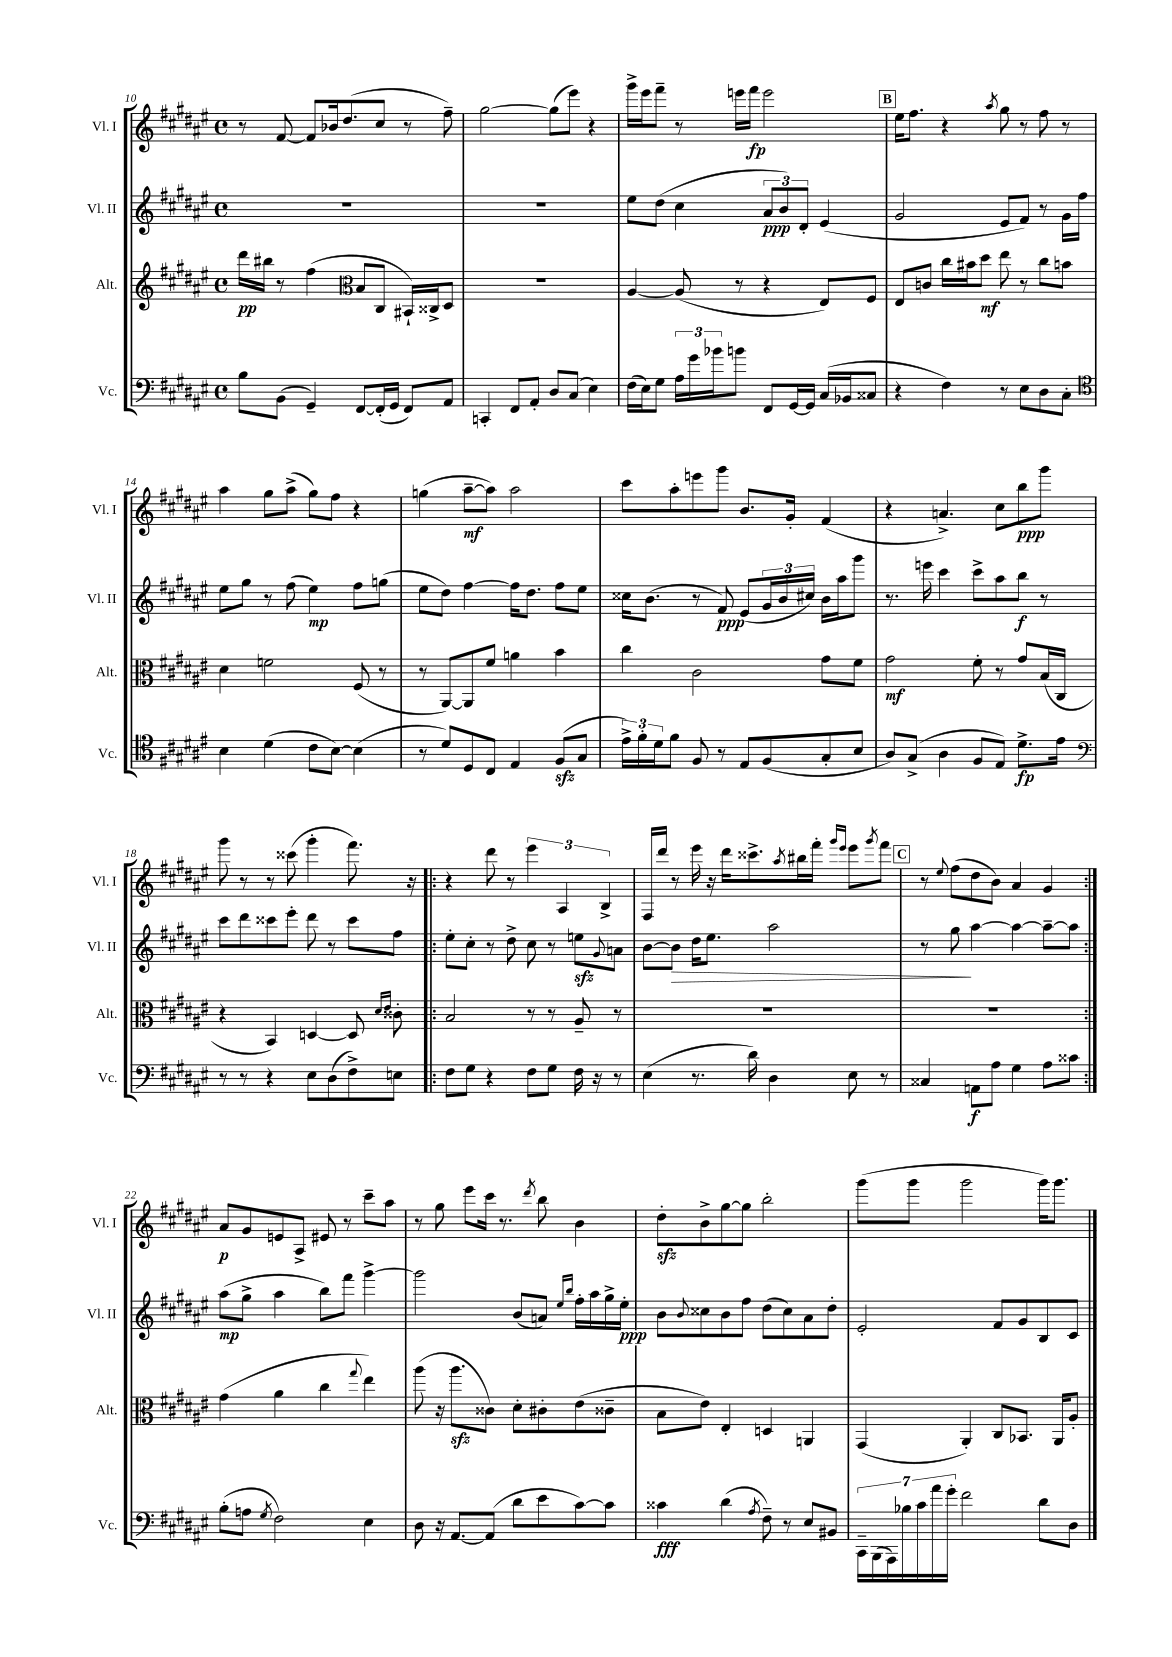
<<
\new StaffGroup <<
\new Staff = "s0" \with { instrumentName = "Vl. I" shortInstrumentName = "Vl. I" } {
    \clef treble \key fis \major \defaultTimeSignature \time 4/4
    r8 fis'8~ fis'8 bes'16 dis''8.( cis''8 r8 fis''8--) |
    gis''2~ gis''8( eis'''8) r4 |
    gis'''16-> eis'''16 fis'''8-- r8 e'''16 fis'''16\fp e'''2 |
    \mark \markup { \box "B" } eis''16 fis''8. r4 \acciaccatura { ais''8 } gis''8 r8 fis''8 r8 |
    ais''4 gis''8 ais''8->( gis''8) fis''8 r4 |
    g''4( ais''8~--\mf ais''8) ais''2 |
    cis'''8 ais''8-. e'''8 gis'''8 b'8. gis'16-. fis'4( |
    r4 a'4.->) cis''8 b''8\ppp gis'''8 |
    gis'''8 r8 r8 cisis'''8( gis'''4-. fis'''8.) r16 |
    \repeat volta 2 { r4 dis'''8 r8 \tuplet 3/2 { eis'''4 ais4 b4-> } |
    fis16 dis'''16 r8 eis'''16 r16 dis'''16 cisis'''8.-> \acciaccatura { ais''8 } bis''16 fis'''16-. \grace { gis'''16 eis'''16 } eis'''8 \acciaccatura { gis'''8 } fis'''8 |
    \mark \markup { \box "C" } r8 \appoggiatura { eis''8 } fis''8( dis''8 b'8) ais'4 gis'4 | }
    ais'8\p gis'8 e'8 ais8-> eis'8 r8 cis'''8-- ais''8 |
    r8 gis''8 eis'''8 cis'''16 r8. \acciaccatura { dis'''8 } b''8 b'4 |
    dis''8-.\sfz b'8-> gis''8~ gis''8 b''2-. |
    gis'''8( gis'''8 gis'''2 gis'''16) gis'''8. \bar "|." |
}
\new Staff = "s1" \with { instrumentName = "Vl. II" shortInstrumentName = "Vl. II" } {
    \clef treble \key fis \major \defaultTimeSignature \time 4/4
    R1 |
    R1 |
    eis''8 dis''8( cis''4 \tuplet 3/2 { ais'8\ppp b'8) dis'8-. } eis'4( |
    \mark \markup { \box "B" } gis'2 eis'8 fis'8) r8 gis'16 fis''16 |
    eis''8 gis''8 r8 fis''8( eis''4\mp) fis''8 g''8( |
    eis''8 dis''8) fis''4~ fis''16 dis''8. fis''8 eis''8 |
    cisis''16 b'8.( r8 fis'8\ppp) eis'8( \tuplet 3/2 { gis'16 b'16 cis''16) } b'16 ais''16 gis'''8 |
    r8. e'''16 cis'''4 cis'''8-> ais''8 b''8\f r8 |
    cis'''8 dis'''8 cisis'''8 eis'''8-. dis'''8 r8 cisis'''8 fis''8 |
    \repeat volta 2 { eis''8-. cis''8-. r8 dis''8-> cis''8 r8 e''8\sfz \appoggiatura { gis'8 } a'8 |
    b'8~ b'8\> dis''16 eis''8. ais''2 |
    \mark \markup { \box "C" } r8 gis''8\! ais''4~ ais''4~ ais''8~-- ais''8 | }
    ais''8\mp( gis''8-> ais''4 b''8) fis'''8 gis'''4~-> |
    gis'''2 b'8( a'8) \grace { eis''16 b''16 } fis''16-. ais''16 gis''16-> eis''16-.\ppp |
    b'8 \appoggiatura { b'8 } cisis''8 b'8 fis''8 dis''8( cisis''8) ais'8 dis''8-. |
    eis'2-. fis'8 gis'8 b8 cis'8 \bar "|." |
}
\new Staff = "s2" \with { instrumentName = "Alt." shortInstrumentName = "Alt." } {
    \clef treble \key fis \major \defaultTimeSignature \time 4/4
    dis'''16\pp bis''16 r8 fis''4( \clef alto b8 cis8 bis,16-!) cisis16-> dis8 |
    R1 |
    ais4~ ais8( r8 r4 eis8) fis8 |
    \mark \markup { \box "B" } eis8 c'8 cis''16 bis'16 dis''8\mf eis''8 r8 cis''8 b'8 |
    dis'4 f'2 fis8( r8 |
    r8 ais,8~) ais,8 fis'8 a'4 b'4 |
    cis''4 cis'2 gis'8 fis'8 |
    gis'2\mf fis'8-. r8 gis'8 b16( cis16 |
    r4 b,4) d4~ d8 \grace { dis'16 eis'16 } cisis'8-. |
    \repeat volta 2 { b2 r8 r8 ais8-- r8 |
    R1 |
    \mark \markup { \box "C" } R1 | }
    gis'4( ais'4 cis''4 \appoggiatura { gis''8 } eis''4) |
    ais''8( r16 ais''8.\sfz cisis'8) dis'8-. cis'8-. eis'8( cisis'8-- |
    b8 eis'8) eis4-. d4 a,4 |
    gis,4( ais,4-.) cis8 bes,8. ais,16 ais8-. \bar "|." |
}
\new Staff = "s3" \with { instrumentName = "Vc." shortInstrumentName = "Vc." } {
    \clef bass \key fis \major \defaultTimeSignature \time 4/4
    b8 b,8( gis,4--) fis,8~ fis,16-.( gis,16 fis,8) ais,8 |
    c,4-. fis,8 ais,8-. dis8 cis8( eis4) |
    fis16( eis16) gis8 \tuplet 3/2 { ais16 gis'16 bes'16 } b'8 fis,8 gis,16~ gis,16 cis16( bes,16 cisis8 |
    \mark \markup { \box "B" } r4 fis4) r8 eis8 dis8 cis8-. |
    \clef tenor b4 dis'4( cis'8 b8~) b4( |
    r8 dis'8) dis8 cis8 eis4 fis8\sfz( gis8 |
    \tuplet 3/2 { eis'16->) fis'16-. dis'16 } fis'8 fis8 r8 eis8 fis8( gis8-. b8 |
    ais8) gis8->( ais4 fis8 eis8) dis'8.->\fp eis'16 |
    \clef bass r8 r8 r4 eis8 dis8( fis8->) e8 |
    \repeat volta 2 { fis8 gis8 r4 fis8 gis8 fis16 r16 r8 |
    eis4( r8. dis'16) dis4 eis8 r8 |
    \mark \markup { \box "C" } cisis4 a,8\f ais8 gis4 ais8 cisis'8 | }
    b8-.( a8 \acciaccatura { gis8 } fis2) eis4 |
    dis8 r16 ais,8.~ ais,8( dis'8 eis'8 cis'8~) cis'8 |
    cisis'4\fff dis'4( \acciaccatura { ais8 } fis8--) r8 eis8 bis,8 |
    \tuplet 7/4 { cis,16-- b,,16( ais,,16) bes16 cis'16 ais'16 gis'16-. } fis'2 dis'8 dis8 \bar "|." |
}
>>
>>
\layout { \context { \Score currentBarNumber = #10 } }
